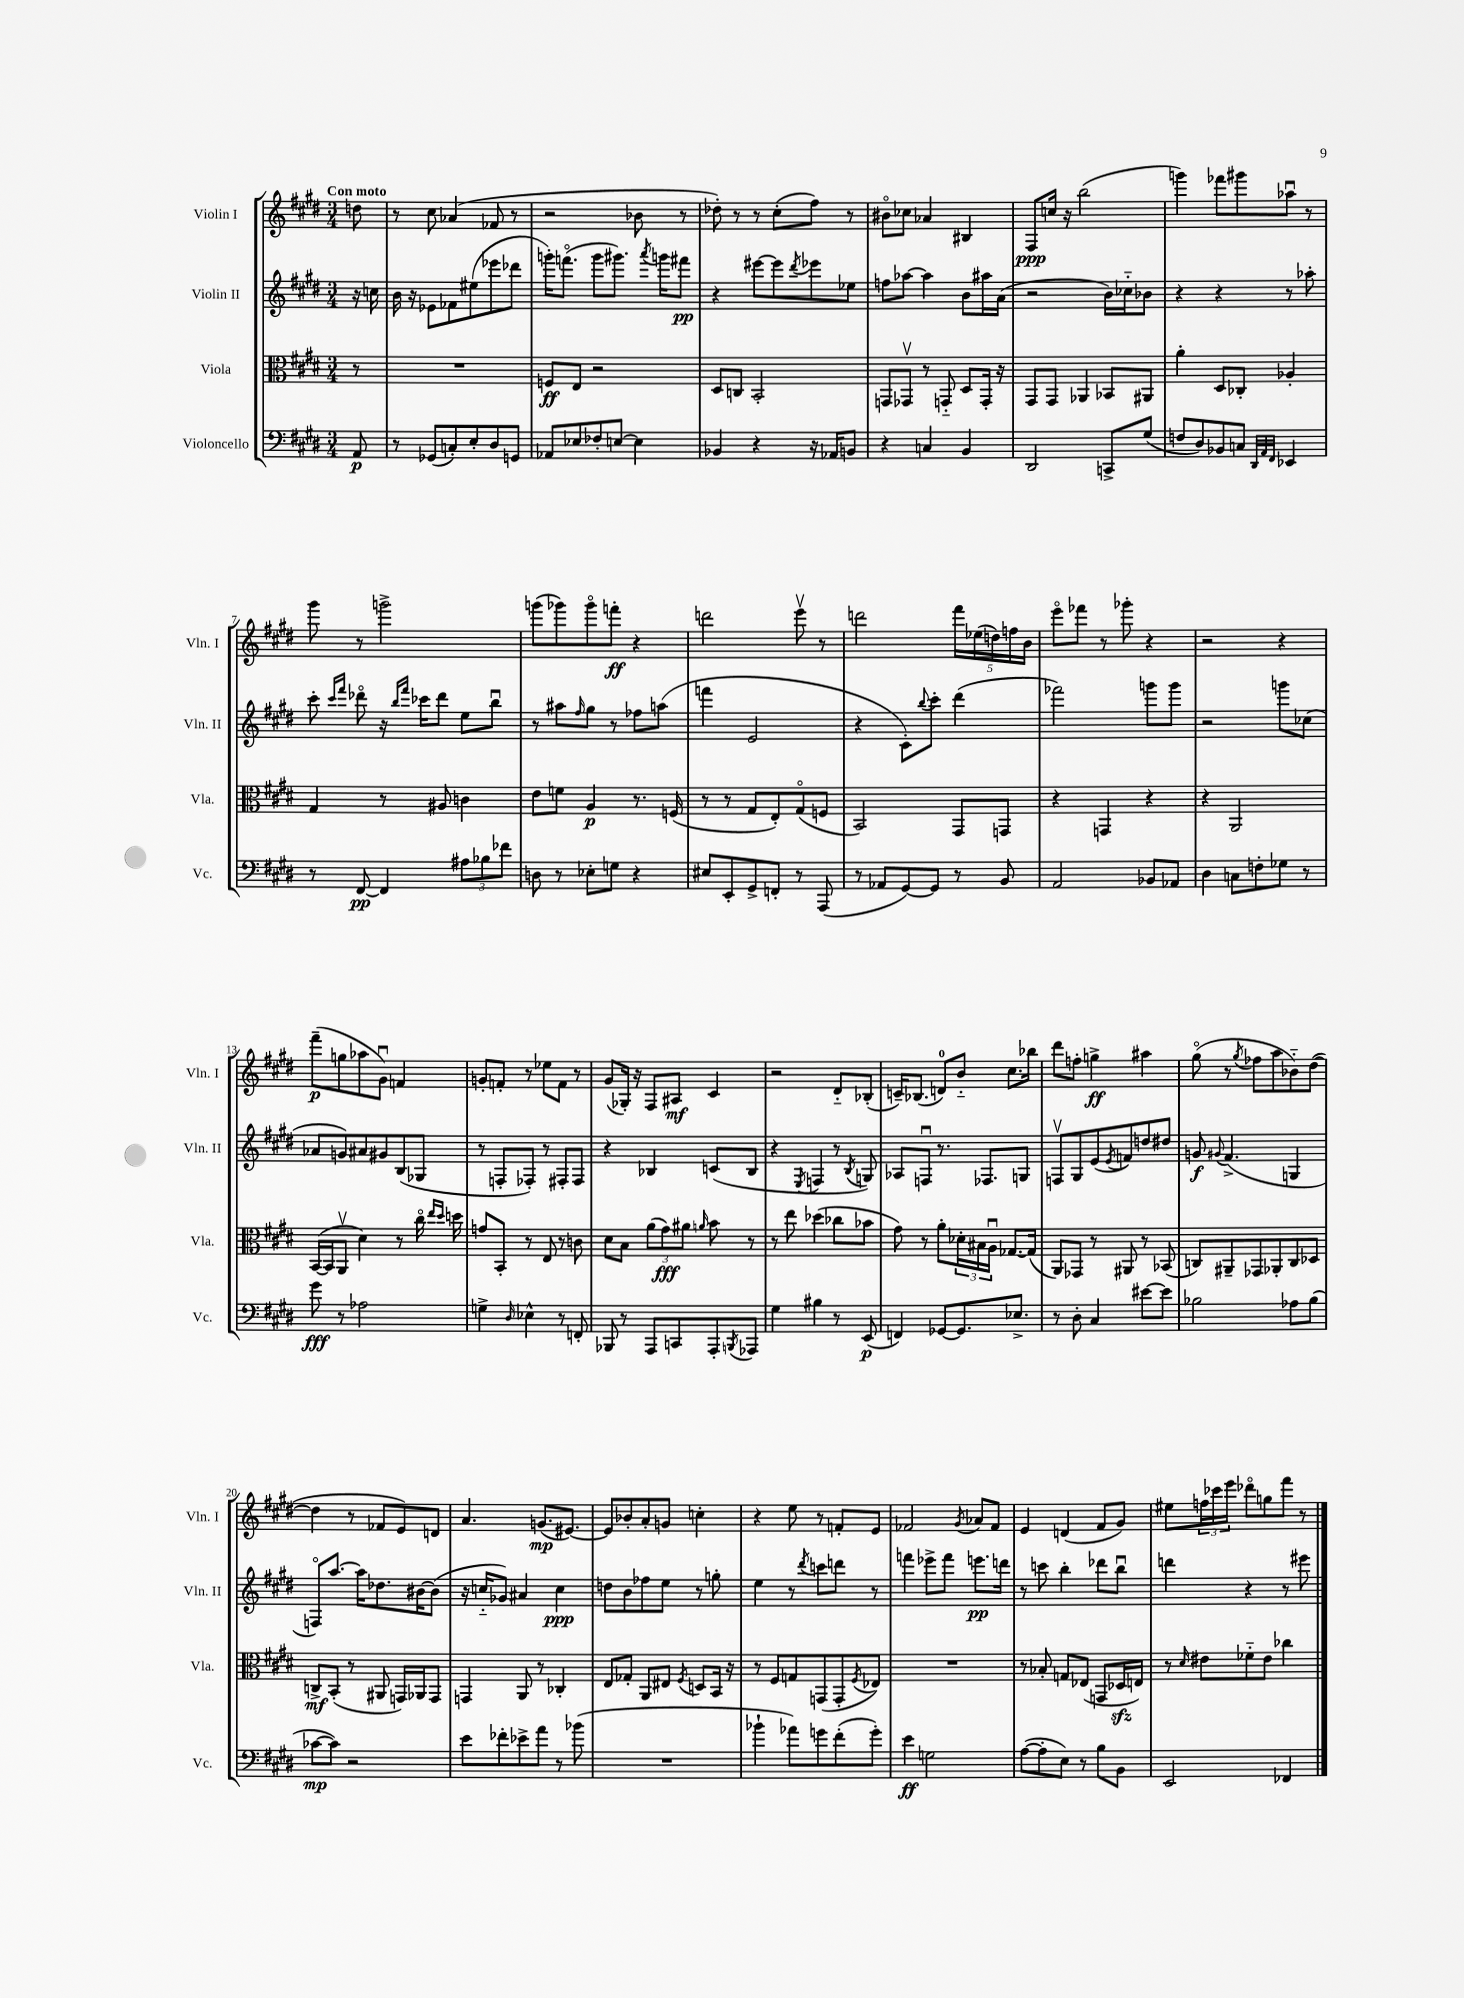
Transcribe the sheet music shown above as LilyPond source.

<<
\new StaffGroup <<
\new Staff = "s0" \with { instrumentName = "Violin I" shortInstrumentName = "Vln. I" } {
    \clef treble \key e \major \numericTimeSignature \time 3/4 \partial 8 \tempo "Con moto"
    d''8 |
    r8 cis''8 aes'4( fes'8 r8 |
    r2 bes'8 r8 |
    des''8-.) r8 r8 cis''8-.( fis''8) r8 |
    bis'8\flageolet ces''8 aes'4 bis4 |
    fis8\ppp c''16 r16 b''2( |
    g'''4) fes'''8 gis'''8 aes''8\downbow r8 |
    gis'''8 r8 g'''2-> |
    g'''8( ges'''8) ges'''8\flageolet f'''8-.\ff r4 |
    d'''2 e'''8\upbow r8 |
    d'''2 \tuplet 5/4 { fis'''16 ees''16( d''16) f''16 b'16 } |
    e'''8\flageolet fes'''8 r8 ges'''8-. r4 |
    r2 r4 |
    fis'''8--\p( g''8 aes''8 gis'8\downbow) f'4 |
    g'8-. f'8-. r8 ees''8 f'8 r8 |
    gis'8( ges16-.) r16 fis8 ais8\mf cis'4 |
    r2 dis'8-_ bes8-.( |
    c'16--) bes8.( d'8-0) b'8-_ cis''8. bes''16 |
    dis'''8 f''8-. g''4->\ff ais''4 |
    gis''8\flageolet( r8 \acciaccatura { gis''8 } fes''8 a''8 bes'8-_) dis''8~( |
    dis''4 r8 fes'8 e'8) d'8 |
    a'4. g'8.\mp( eis'8.~) |
    eis'8 bes'8-. a'8-. g'8 c''4-. |
    r4 e''8 r8 f'8-. e'8 |
    fes'2 \acciaccatura { gis'8 } aes'8 fes'8 |
    e'4 d'4( fis'8 gis'8) |
    eis''8 \tuplet 3/2 { f''16 ces'''16 e'''16 } des'''8\flageolet g''8 fis'''8 r8 \bar "|." |
}
\new Staff = "s1" \with { instrumentName = "Violin II" shortInstrumentName = "Vln. II" } {
    \clef treble \key e \major \numericTimeSignature \time 3/4 \partial 8
    r16 c''16 |
    b'16 r16 ees'8 fes'8 eis''8( ees'''8 des'''8 |
    g'''16-.) f'''8.\flageolet( g'''8 gis'''8.) \acciaccatura { a'''8 } g'''16 fis'''8\pp |
    r4 eis'''8~ eis'''8 \acciaccatura { dis'''8 } ees'''8 ees''8 |
    f''8 aes''8~ aes''4 b'8 ais''16 a'16( |
    r2 b'16) ces''16-_ bes'8 |
    r4 r4 r8 aes''8-. |
    cis'''8-. \grace { cis'''16 fis'''16 } des'''8\flageolet r16 \grace { b''16 fis'''16 } ces'''16 des'''8 e''8 b''8\downbow |
    r8 ais''8 \grace { fis''16 } gis''8 r8 fes''8 a''8( |
    f'''4 e'2 |
    r4 cis'8-.) \appoggiatura { b''8 } cis'''8-. dis'''4( |
    fes'''2) g'''8 g'''8 |
    r2 g'''8 ces''8( |
    aes'8 g'8) ais'8 gis'8 b8( ges8 |
    r8 f8-. fes8-.) r8 fis8-. fis8 |
    r4 bes4 c'8( bes8 |
    r4 \acciaccatura { e8 } f4 r8 \acciaccatura { b8 } g8) |
    aes8 f8\downbow r8. fes8. g8 |
    f8\upbow gis8 e'8( \acciaccatura { e'8 } f'8) d''8 dis''8 |
    g'8\f \appoggiatura { gis'8 } fis'4.->( g4 |
    f8\flageolet) a''8.~ a''16 des''8. bis'16~ bis'8( |
    r16 c''16-_ ges'8) ais'4 c''4\ppp |
    d''8 b'8 fes''8 e''8 r8 g''8-. |
    e''4 r8 \acciaccatura { dis'''8 } c'''8 d'''8 r8 |
    f'''4 ees'''8-> f'''8 e'''8.\pp d'''16 |
    r8 c'''8 b''4-. des'''8 b''8\downbow |
    d'''4 r4 r8 eis'''8 \bar "|." |
}
\new Staff = "s2" \with { instrumentName = "Viola" shortInstrumentName = "Vla." } {
    \clef alto \key e \major \numericTimeSignature \time 3/4 \partial 8
    r8 |
    R2. |
    f8\ff e8 r2 |
    dis8 c8 b,2-. |
    g,8 ges,8\upbow r8 g,8-_ dis8 g,16-. r16 |
    gis,8 gis,8 aes,4 bes,8 ais,8 |
    a'4-. dis8 ces8-. aes4-. |
    gis4 r8 ais8 c'4 |
    e'8 f'8 a4\p r8. f16( |
    r8 r8 gis8 e8-.) gis8\flageolet( f8 |
    b,2) gis,8 g,8 |
    r4 g,4 r4 |
    r4 a,2 |
    b,16~( b,16 a,8\upbow dis'4) r8 cis''16\flageolet \grace { e''16 dis''16 } d''16 |
    g'8 b,8-. r8 e8 r8 c'8 |
    dis'8 b8 \tuplet 3/2 { a'8( gis'8\fff) ais'8 } \grace { a'16 } b'8 r8 |
    r8 e''8 des''4( ces''8 bes'8 |
    gis'8) r8 a'8-. \tuplet 3/2 { des'16-. bis16 a16\downbow } ges8.~ ges16( |
    a,8) ges,8 r8 ais,8 r8 bes,8( |
    c8) ais,8-- ges,8 aes,8-. c8 des8 |
    c8->\mf b,8-.( r8 ais,8 g,16) aes,16 g,8 |
    g,4 a,8 r8 ces4-. |
    e8 ges8-. a,8 eis8 \acciaccatura { fis8 } d8 b,16 r16 |
    r8 fis8 g8 g,8( g,8-. \acciaccatura { fis8 } ees8) |
    R2. |
    r8 bes8-. g8 ees8( g,8 des16\sfz e16) |
    r8 \grace { dis'16 } eis'8 fes'8-_ eis'8 ces''4 \bar "|." |
}
\new Staff = "s3" \with { instrumentName = "Violoncello" shortInstrumentName = "Vc." } {
    \clef bass \key e \major \numericTimeSignature \time 3/4 \partial 8
    a,8\p |
    r8 ges,8( c8-.) e8-. dis8 g,8 |
    aes,8 ees8 fes8-. e8~ e4 |
    bes,4 r4 r16 aes,16 b,8 |
    r4 c4 b,4 |
    dis,2 c,8-> gis8( |
    f8 dis8) bes,8 c8 \grace { dis,32 a,32 fis,32 } ees,4 |
    r8 fis,8~\pp fis,4 \tuplet 3/2 { ais8 bes8 fes'8 } |
    d8 r8 ees8-. g8 r4 |
    eis8 e,8-. gis,8-> f,8-. r8 a,,8( |
    r8 aes,8 gis,8~) gis,8 r8 b,8 |
    a,2 bes,8 aes,8 |
    dis4 c8 f8-. ges8 r8 |
    gis'8\fff r8 aes2 |
    g4-> \grace { dis16 } ees4-^ r8 f,8-. |
    bes,,8 r8 a,,8 c,8 a,,8-. \acciaccatura { b,,8 } aes,,8 |
    gis4 bis4 r8 e,8\p( |
    f,4) ges,8~ ges,8. ees8.-> |
    r8 dis8-. cis4 eis'8~ eis'8 |
    bes2 aes8 bes8( |
    ces'8~\mp ces'8) r2 |
    e'8 fes'8-. ees'8-> a'8 r8 bes'8( |
    R2. |
    bes'4-! aes'8) g'8 fis'8-.( g'8-.) |
    e'4\ff g2 |
    a8~( a8-. e8) r8 b8 b,8 |
    e,2 fes,4 \bar "|." |
}
>>
>>
